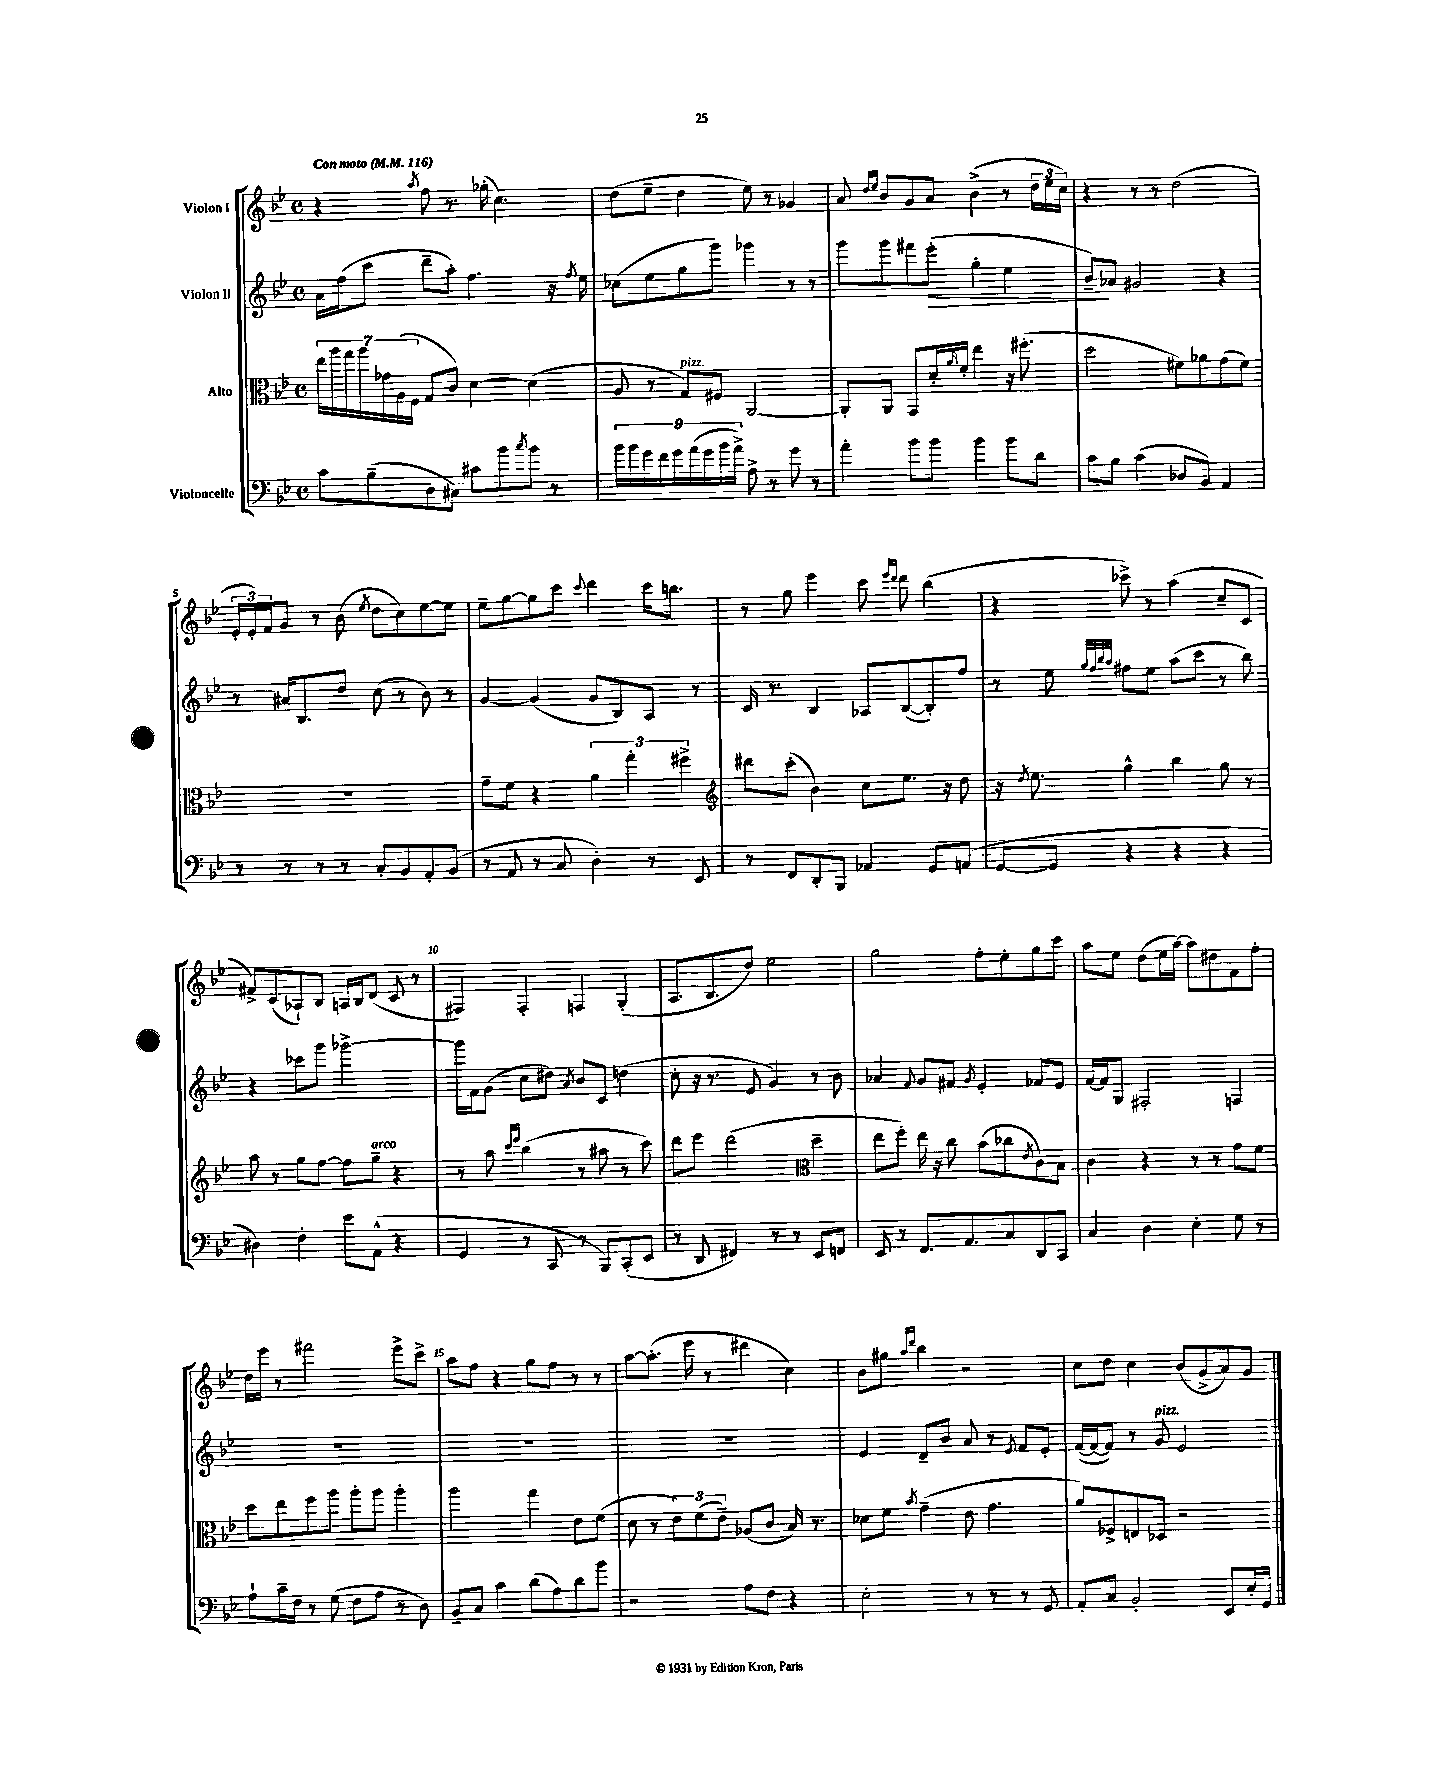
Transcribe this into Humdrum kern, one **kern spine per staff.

**kern	**kern	**kern	**kern
*staff4	*staff3	*staff2	*staff1
*clefF4	*clefC3	*clefG2	*clefG2
*k[b-e-]	*k[b-e-]	*k[b-e-]	*k[b-e-]
*M4/4	*M4/4	*M4/4	*M4/4
*met(c)	*met(c)	*met(c)	*met(c)
*MM116	*MM116	*MM116	*MM116
8c	28ee-	16a	4r
.	28aa	.	.
.	.	(16ff	.
.	28gg	.	.
.	28aa	.	.
(8B-~	.	8ccc	.
.	28g-	.	.
.	(28A	.	.
.	28F	.	.
.	.	.	8qaa
8D	8G	8ddd~	8ff
8C#)	8c)	8aa')	8.r
8c#	[4d	4.ff	.
.	.	.	(16gg-'
8b-	.	.	4.cc)
8qcc	.	.	.
8b-	(4d]	.	.
8r	.	16r	.
.	.	8qff	.
.	.	16ee-	.
=	=	=	=
18b-	8A	(8cc-	(8dd
18b-	.	.	.
18g	.	.	.
.	8r	8ee-	8ee-~
18f	.	.	.
18g	.	.	.
.	8G)	8gg	4dd
(18a	.	.	.
18g	.	.	.
.	8F#	8ggg)	.
18b-	.	.	.
18a^)	.	.	.
8A^	[2AA	4ggg-	8ee-)
8r	.	.	8r
8g	.	8r	4g-
8r	.	8r	.
=	=	=	=
4a'	8AA']	8ggg	8a
.	.	.	16qqdd
.	.	.	16qqee-
.	8AA	8ggg	8b-
8b-	8GG	8fff#	8g
8b-	16d'	(8eee-'	8a
.	16qqa	.	.
.	16f'	.	.
4b-	4ee-	4gg'	(4b-^
8b-	16r	4ee-	8r
.	(8.ff#'	.	.
8d	.	.	24dd
.	.	.	24ee-
.	.	.	24cc)
=	=	=	=
8c	2dd	8b-~)	4r
8B-	.	8a-	.
(4c	.	2g#	8r
.	.	.	8r
8D-	8f#)	.	(2dd
8BB-)	8a-	.	.
4AA	(8g	4r	.
.	8f#)	.	.
=	=	=	=
8r	1r	8r	24e-'
.	.	.	24e-')
.	.	.	24f
8r	.	16a#	8g
.	.	8.B-	.
8r	.	.	8r
8r	.	8dd	(8b-
.	.	.	8qee-
8C'	.	(8cc	8dd
8BB-	.	8r	8cc)
8AA'	.	8b-)	[8ee-
(8BB-	.	8r	8ee-]
=	=	=	=
8r	8g~	[4g	8ee-~
8AA	8f	.	[8gg
8r	4r	(4g]	8gg]
8C	.	.	8ccc
.	.	.	8qqccc
4D')	6a	8g	4ddd
.	.	8B-)	.
.	6gg'	.	.
8r	.	8A	16ccc
.	.	.	8.bb
.	6ff#^	.	.
8EE-	.	8r	.
=	=	=	=
*	*clefG2	*	*
8r	8ddd#	16c	8r
.	.	8.r	.
8FF	(8ccc'	.	8gg
8DD'	4b-)	4B-	4eee-
8BBB-	.	.	.
4AA-	8cc	8A-	8ccc
.	.	.	16qqeee-
.	.	.	16qqddd
.	8.ee-	([8B-	8ddd
8GG	.	8B-'])	(4bb-
.	16r	.	.
(8AA	8dd	8ff	.
=	=	=	=
[8GG	16r	8r	4r
.	8qdd	.	.
.	8.ee-	.	.
8GG]	.	8ee-	.
.	.	32qqgg	.
.	.	32qqff	.
.	.	32qqbb-	.
.	.	32qqaa	.
4r	4gg^^	8ff#	8ccc-^)
.	.	8ee-	8r
4r	4bb-	(8aa	(4aa
.	.	8ccc	.
4r	8gg	8r	8cc~
.	8r	8bb-)	8c
=	=	=	=
4D#)	8aa	4r	8f#^)
.	8r	.	(8c
4F'	8gg	8ccc-	8A-`)
.	[8ff	8ggg	8B-
8e-	8ff]	[2ggg-^	16A
.	.	.	16B-
(8AA^^	8gg~	.	(8d
4r	4r	.	8c
.	.	.	8r
=	=	=	=
4GG	8r	16ggg-]	4F#)
.	.	16f	.
.	8aa	(8g	.
.	16qqccc	.	.
.	16qqeee-	.	.
8r	(4bb-	8cc	4F#'
8CC	.	8dd#)	.
.	.	8qa	.
8r	8r	8b-	4F
8BBB-)	8aa#	8c	.
(8CC'	8r	(4dd	(4G'
8EE-	8ccc)	.	.
=	=	=	=
8r	8ddd	8cc'	8.A
8DD	8eee-	16r	.
.	.	8.r	8.B-
4FF#)	(2ddd	.	.
.	.	8e-	8dd)
8r	.	4g)	2ee-
8r	.	.	.
*	*clefC3	*	*
8EE-	4dd~	8r	.
8FF	.	8b-	.
=	=	=	=
8EE-	8ee-	4a-	2gg
8r	8ff')	.	.
.	.	8qqf	.
8.FF	16ee-	8g	.
.	16r	.	.
.	8cc	8f#	.
8.AA	.	.	.
.	.	8qg	.
.	(8b-	4e-'	8ff'
8C	8cc-	.	8ee-'
.	8qe-	.	.
8DD	8c)	8f-	8gg
8CC	8B-	8e-	8ccc
=	=	=	=
4C	4c	[16f	8aa
.	.	16f]	.
.	.	8G	8ee-
4D	4r	2F#'	(8dd
.	.	.	16ee-
.	.	.	[16aa)
4E-'	8r	.	8aa]
.	8r	.	8dd#
8G	8g	4F	8f
8r	8f	.	8ff'
=	=	=	=
8A`	8dd	1r	16dd
.	.	.	16eee-
16c~	8ee-	.	8r
16F	.	.	.
8r	8ff	.	2fff#
(8G	8aa	.	.
8F	8aa'	.	.
8A	8aa	.	.
8r	4aa'	.	8eee-^
8D)	.	.	8ccc^
=	=	=	=
8BB-~	2aa	1r	8aa
8C	.	.	8ff
4c	.	.	4r
(8d	4gg	.	8gg
8A)	.	.	8ff
8d	8e-	.	8r
8b-	(8f	.	8r
=	=	=	=
2r	8d	1r	[8aa
.	8r	.	(8.aa']
.	12e-)	.	.
.	.	.	16eee-
.	(12f	.	.
.	.	.	8r
.	12e-~)	.	.
8A	(8A-	.	4ddd#
8F	8c	.	.
4r	16B-)	.	4cc)
.	8.r	.	.
=	=	=	=
2E-'	8d-	4e-	8b-
.	8f	.	8gg#
.	.	.	16qqaa
.	8qb-	.	16qqddd
.	(4g~	8d~	4bb-
.	.	8b-	.
8r	8e-	8a	2r
8r	4.g	8r	.
.	.	8qe-	.
8r	.	8f	.
8GG	.	8e-'	.
=	=	=	=
8AA'	8a)	([16f	8cc
.	.	16f_	.
8C	8F-^	8f])	8dd
2BB-'	8E	8r	4cc
.	8D-	8g	.
.	2r	2e-	(8b-
.	.	.	8g^
8EE-	.	.	8a)
16E-'	.	.	8g
16GG	.	.	.
==	==	==	==
*-	*-	*-	*-
